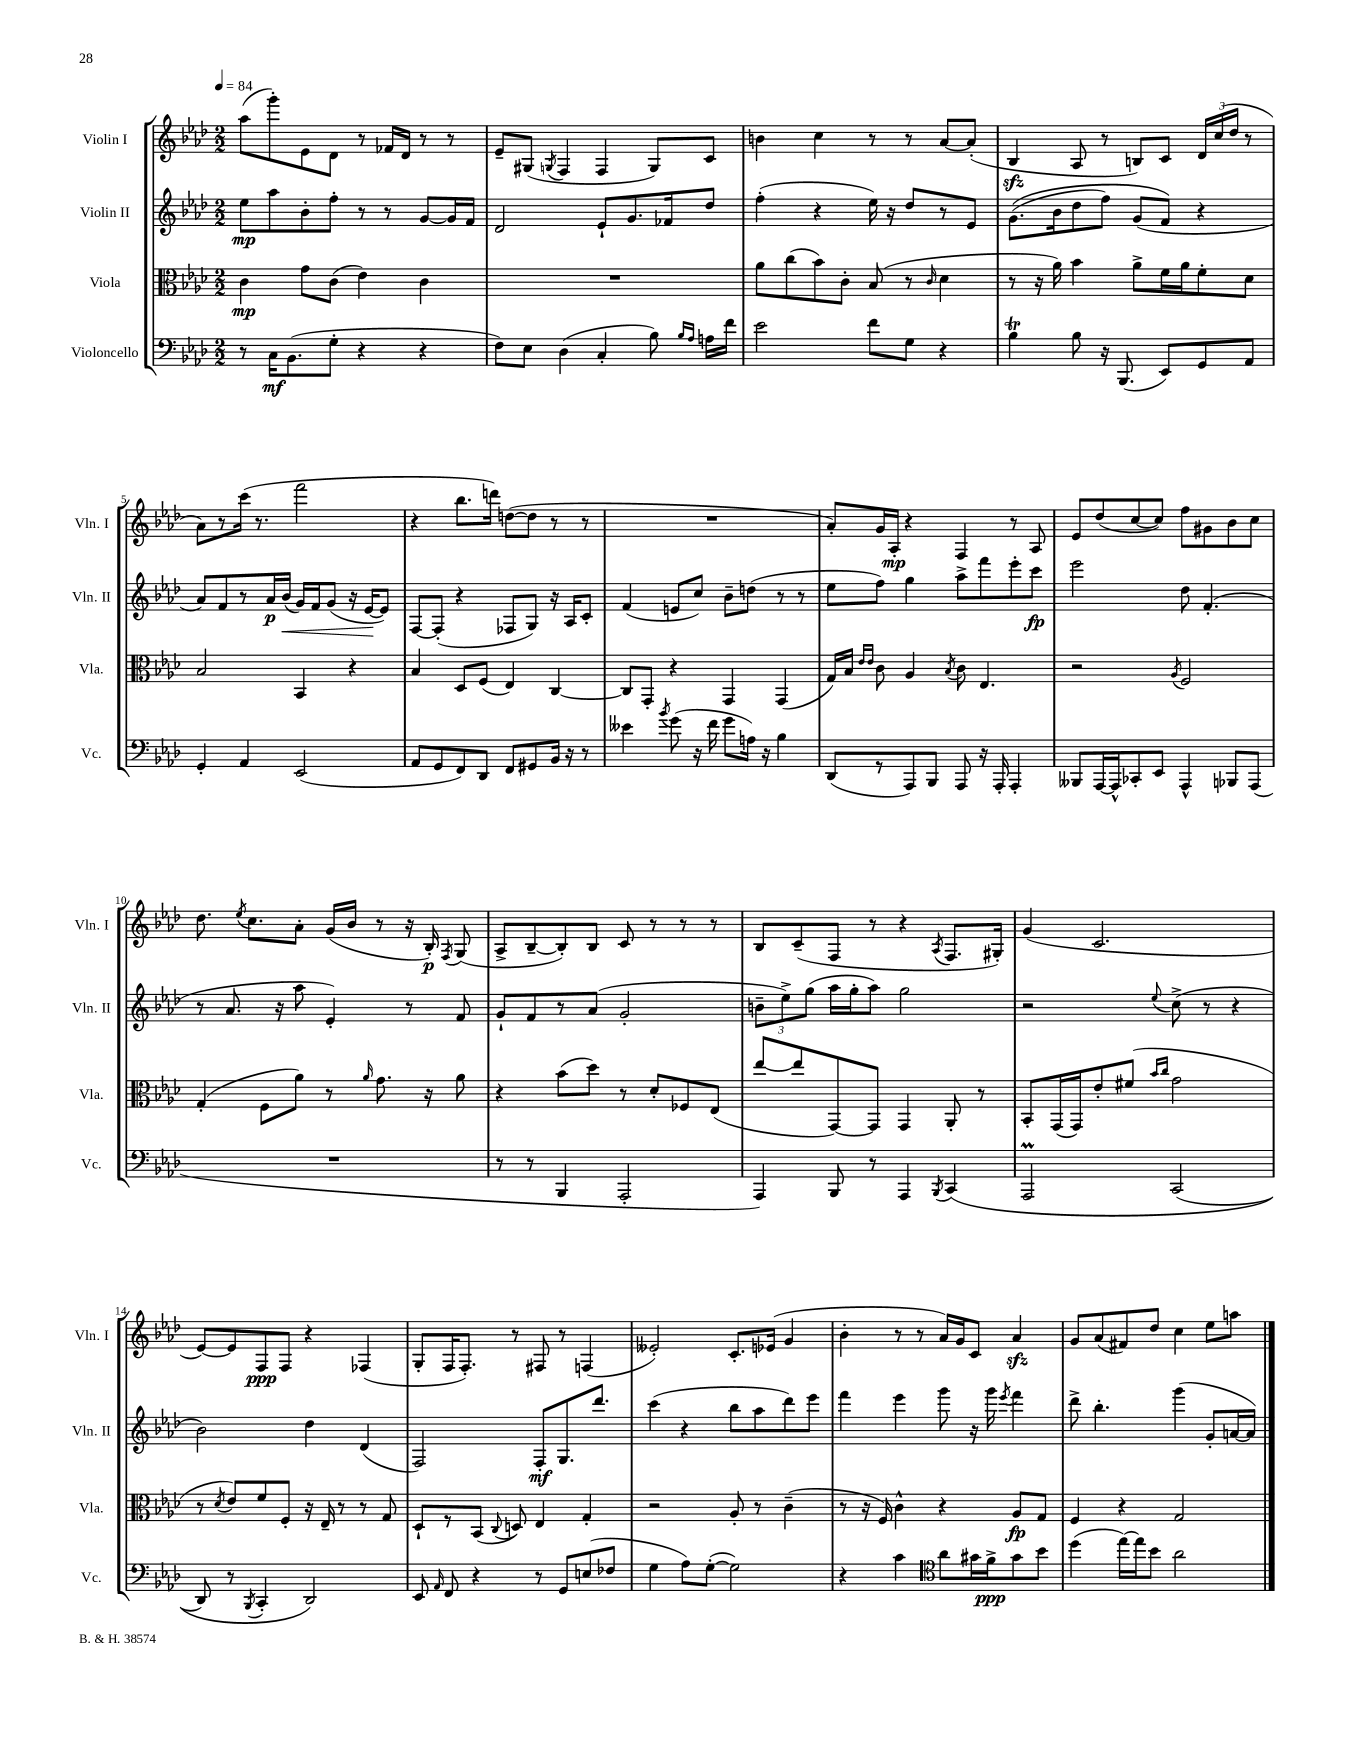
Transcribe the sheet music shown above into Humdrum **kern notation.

**kern	**dynam	**kern	**dynam	**kern	**dynam	**kern	**dynam
*part4	*part4	*part3	*part3	*part2	*part2	*part1	*part1
*staff4	*staff4	*staff3	*staff3	*staff2	*staff2	*staff1	*staff1
*I"Violoncello	*	*I"Viola	*	*I"Violin II	*	*I"Violin I	*
*I'Vc.	*	*I'Vla.	*	*I'Vln. II	*	*I'Vln. I	*
*clefF4	*	*clefC3	*	*clefG2	*	*clefG2	*
*k[b-e-a-d-]	*	*k[b-e-a-d-]	*	*k[b-e-a-d-]	*	*k[b-e-a-d-]	*
*M2/2	*	*M2/2	*	*M2/2	*	*M2/2	*
*MM84	*	*MM84	*	*MM84	*	*MM84	*
=1	=1	=1	=1	=1	=1	=1	=1
8r	.	4c\	mp	8ee-\L	mp	(8aa-\L	.
16C\KL	mf	.	.	8aa-\	.	8ggg'\)	.
(8.BB-\	.	.	.	.	.	.	.
.	.	8g\L	.	8b-'\	.	8e-\	.
8G'\J	.	(8c\J	.	8ff'\J	.	8d-\J	.
4r	.	4e-\)	.	8r	.	8r	.
.	.	.	.	8r	.	16f-X/LL	.
.	.	.	.	.	.	16d-/JJ	.
4r	.	4c\	.	[8g/L	.	8r	.
.	.	.	.	16g/L]	.	8r	.
.	.	.	.	16f/JJ	.	.	.
=2	=2	=2	=2	=2	=2	=2	=2
8F\L)	.	1r	.	2d-/	.	8e-~/L	.
8E-\J	.	.	.	.	.	(8G#X/J	.
.	.	.	.	.	.	8qGn/	.
(4D-\	.	.	.	.	.	4F/	.
4C'/	.	.	.	8e-`/L	.	4F/	.
.	.	.	.	8.g/	.	.	.
8B-\)	.	.	.	.	.	8G/L)	.
.	.	.	.	16f-X/k	.	.	.
16qqB-/LL	.	.	.	.	.	.	.
16qqA-/JJ	.	.	.	.	.	.	.
16An\LL	.	.	.	8dd-/J	.	8c/J	.
16f\JJ	.	.	.	.	.	.	.
=3	=3	=3	=3	=3	=3	=3	=3
2e-\	.	8a-\L	.	(4ff'\	.	4bn\	.
.	.	(8cc\	.	.	.	.	.
.	.	8b-\)	.	4r	.	4cc\	.
.	.	8c'\J	.	.	.	.	.
8f\L	.	(8B-/	.	16ee-\)	.	8r	.
.	.	.	.	16r	.	.	.
8G\J	.	8r	.	8dd-/L	.	8r	.
.	.	16qqc/	.	.	.	.	.
4r	.	4d-\	.	8r	.	[8a-/L	.
.	.	.	.	8e-/J	.	(8a-'/J]	.
=4	=4	=4	=4	=4	=4	=4	=4
4B-T\	.	8r	.	((8.g\L	.	4B-zz/	.
.	.	16r	.	.	.	.	.
.	.	16a-\)	.	16b-\k	.	.	.
8B-\	.	4b-\	.	8dd-\	.	8A-/	.
16r	.	.	.	8ff\J)	.	8r	.
(8.BBB-/	.	.	.	.	.	.	.
.	.	8a-^\L	.	(8g/L	.	8Bn/L)	.
8EE-/L)	.	16f\L	.	8f/J)	.	8c/J	.
.	.	16a-\J	.	.	.	.	.
8GG/	.	8f'\	.	4r	.	24d-/LL	.
.	.	.	.	.	.	(24cc/	.
.	.	.	.	.	.	24dd-/JJ	.
8AA-/J	.	8d-\J	.	.	.	8r	.
!!LO:LB:g=z
=5	=5	=5	=5	=5	=5	=5	=5
4GG'/	.	2B-/	.	8a-/L)	.	8a-\L)	.
.	.	.	.	8f/	.	8r	.
4AA-/	.	.	.	8r	.	(16ccc\Jk	.
.	.	.	.	.	.	8.r	.
.	.	.	.	16a-/L	p	.	.
!	!	!	!	!	!LO:HP:b	!	!
.	.	.	.	(16b-/JJ	<	.	.
(2EE-/	.	4BB-/	.	16g/LL)	.	2fff\	.
.	.	.	.	16f/J	.	.	.
.	.	.	.	(8g/J	.	.	.
.	.	4r	.	16r	.	.	.
.	.	.	.	[16e-/KL	.	.	.
.	.	.	.	8e-/J])	[	.	.
=6	=6	=6	=6	=6	=6	=6	=6
8AA-/L	.	4B-/	.	[8F/L	.	4r	.
8GG/	.	.	.	(8F'/J]	.	.	.
8FF/)	.	8D-/L	.	4r	.	8.bb-\L	.
8DD-/J	.	(8F/J	.	.	.	.	.
.	.	.	.	.	.	16dddn\Jk)	.
8FF/L	.	4E-/)	.	8F-X/L	.	([8ddn\L	.
8GG#X/	.	.	.	8G/J)	.	8dd\J]	.
16BB-/Jk	.	[4C/	.	16r	.	8r	.
16r	.	.	.	16A-/KL	.	.	.
8r	.	.	.	8c'/J	.	8r	.
=7	=7	=7	=7	=7	=7	=7	=7
4e--X\	.	8C/L]	.	(4f/	.	1r	.
.	.	8GG'/J	.	.	.	.	.
8qb-/	.	.	.	.	.	.	.
(8g\	.	4r	.	8en/L	.	.	.
16r	.	.	.	8cc/J)	.	.	.
16f\	.	.	.	.	.	.	.
8g\L	.	4GG/	.	8b-~\L	.	.	.
16An\Jk)	.	.	.	(8ddn\J	.	.	.
16r	.	.	.	.	.	.	.
4B-\	.	(4GG/	.	8r	.	.	.
.	.	.	.	8r	.	.	.
=8	=8	=8	=8	=8	=8	=8	=8
(8DD-/L	.	16G/LL)	.	8ee-\L	.	8a-'/L)	.
.	.	16B-/JJ	.	.	.	.	.
.	.	16qqe-/LL	.	.	.	.	.
.	.	16qqe-/JJ	.	.	.	.	.
8r	.	8c\	.	8ff\J)	.	16g/L	.
.	.	.	.	.	.	16A-'/JJ	mp
8AAA-/)	.	4A-/	.	4gg\	.	4r	.
8BBB-/J	.	.	.	.	.	.	.
.	.	8qB-/	.	.	.	.	.
8AAA-/	.	8c\	.	8aa-^\L	.	4F/	.
16r	.	4.E-/	.	8fff\	.	.	.
16AAA-'/	.	.	.	.	.	.	.
4AAA-'/	.	.	.	8eee-'\	.	8r	.
.	.	.	.	8ccc\J	fp	8A-/	.
=9	=9	=9	=9	=9	=9	=9	=9
8BBB--X/L	.	2r	.	2eee-\	.	8e-/L	.
[16AAA-/L	.	.	.	.	.	(8dd-/	.
16AAA-^^/J]	.	.	.	.	.	.	.
8CC-X'/	.	.	.	.	.	[8cc/	.
8EE-/J	.	.	.	.	.	8cc/J])	.
.	.	8qA-/	.	.	.	.	.
4AAA-^^/	.	2F/	.	8dd-\	.	8ff\L	.
.	.	.	.	(4.f'/	.	8g#X\	.
8BBB-X/L	.	.	.	.	.	8b-\	.
(8AAA-/J	.	.	.	.	.	8cc\J	.
!!LO:LB:g=z
=10	=10	=10	=10	=10	=10	=10	=10
1r	.	(4G'/	.	8r	.	8.dd-\	.
.	.	.	.	8.a-/	.	.	.
.	.	.	.	.	.	8qee-/	.
.	.	.	.	.	.	8.cc\L	.
.	.	8F\L	.	.	.	.	.
.	.	.	.	16r	.	.	.
.	.	8a-\J)	.	8aa-\	.	8a-'\J	.
.	.	8r	.	4e-'/)	.	(16g/LL	.
.	.	.	.	.	.	16b-/JJ	.
.	.	16qqa-/	.	.	.	.	.
.	.	8.g\	.	.	.	8r	.
.	.	.	.	8r	.	16r	.
.	.	16r	.	.	.	16B-'/)	p
.	.	.	.	.	.	8qF/	.
.	.	8a-\	.	8f/	.	(8G/	.
=11	=11	=11	=11	=11	=11	=11	=11
8r	.	4r	.	8g`/L	.	8A-^/L	.
8r	.	.	.	8f/	.	[8B-~/	.
4BBB-/	.	(8b-\L	.	8r	.	8B-'/])	.
.	.	8dd-\J)	.	(8a-/J	.	8B-/J	.
2AAA-'/	.	8r	.	2g'/	.	8c/	.
.	.	8d-'/L	.	.	.	8r	.
.	.	8F-X/	.	.	.	8r	.
.	.	(8E-/J	.	.	.	8r	.
=12	=12	=12	=12	=12	=12	=12	=12
4AAA-/)	.	[8ee-/L	.	12bn~\L	.	8B-/L	.
.	.	.	.	12ee-^\)	.	.	.
.	.	8ee-/]	.	.	.	(8c~/	.
.	.	.	.	(12gg\J	.	.	.
8BBB-/	.	[8GG/)	.	16aa-\LL	.	8F/J	.
.	.	.	.	16gg'\J	.	.	.
8r	.	8GG/J]	.	8aa-\J)	.	8r	.
4AAA-/	.	4GG/	.	2gg\	.	4r	.
8qBBB-/	.	.	.	.	.	8qA-/	.
(4CC/	.	8AA-'/	.	.	.	8.F/L	.
.	.	8r	.	.	.	.	.
.	.	.	.	.	.	16G#X'/Jk)	.
=13	=13	=13	=13	=13	=13	=13	=13
2AAA-M/	.	8BB-'/L	.	2r	.	(4g/	.
.	.	(16GG/L	.	.	.	.	.
.	.	16GG/J)	.	.	.	.	.
.	.	8e-'/	.	.	.	2.c/	.
.	.	(8f#X/J	.	.	.	.	.
.	.	16qqb-/LL	.	.	.	.	.
.	.	16qqcc/JJ	.	8qqee-/	.	.	.
(2CC/	.	2g\	.	(8cc^\	.	.	.
.	.	.	.	8r	.	.	.
.	.	.	.	4r	.	.	.
!!LO:LB:g=z
=14	=14	=14	=14	=14	=14	=14	=14
8DD-/)	.	8r	.	2b-\)	.	[8e-/L)	.
.	.	8qd-/	.	.	.	.	.
8r	.	8e-/L)	.	.	.	8e-/]	.
8qBBB-/	.	.	.	.	.	.	.
4CC'/	.	8f/	.	.	.	8F/	ppp
.	.	8F'/J	.	.	.	8F/J	.
2DD-/)	.	16r	.	4dd-\	.	4r	.
.	.	16E-~/	.	.	.	.	.
.	.	8r	.	.	.	.	.
.	.	8r	.	(4d-/	.	(4F-X/	.
.	.	8G/	.	.	.	.	.
=15	=15	=15	=15	=15	=15	=15	=15
8EE-/	.	8D-`/L	.	2F/)	.	8G'/L	.
16qqAA-/	.	.	.	.	.	.	.
8FF/	.	8r	.	.	.	16F/K	.
.	.	.	.	.	.	8.F'/J)	.
4r	.	(8BB-/J	.	.	.	.	.
.	.	8qqC/	.	.	.	.	.
.	.	8Dn/)	.	.	.	8r	.
8r	.	4E-/	.	8F'/L	mf	8F#X/	.
8GG/L	.	.	.	8.G/	.	8r	.
(8En/	.	4G'/	.	.	.	(4Fn/	.
.	.	.	.	8.ddd-/J	.	.	.
8F-X/J	.	.	.	.	.	.	.
=16	=16	=16	=16	=16	=16	=16	=16
4G\	.	2r	.	(4ccc\	.	2e--X'/)	.
8A-\L)	.	.	.	4r	.	.	.
([8G'\J	.	.	.	.	.	.	.
2G\])	.	8A-'/	.	8bb-\L	.	8.c'/L	.
.	.	8r	.	8aa-\	.	.	.
.	.	.	.	.	.	(16e-X/Jk	.
.	.	(4c~\	.	8ddd-\)	.	4g/	.
.	.	.	.	8eee-\J	.	.	.
=17	=17	=17	=17	=17	=17	=17	=17
4r	.	8r	.	4fff\	.	4b-'\	.
.	.	16r	.	.	.	.	.
.	.	16F/)	.	.	.	.	.
4c\	.	4c^^\	.	4eee-\	.	8r	.
.	.	.	.	.	.	8r	.
*clefC4	*	*	*	*	*	*	*
8a-\L	.	4r	.	8ggg\	.	16a-/LL)	.
.	.	.	.	.	.	16g/J	.
16g#X\L	.	.	.	16r	.	8c/J	.
16f^\J	ppp	.	.	16ggg\	.	.	.
.	.	.	.	8qeee-/	.	.	.
8g#\	.	8A-/L	fp	4fff\	.	4a-zz/	.
8b-\J	.	8G/J	.	.	.	.	.
=18	=18	=18	=18	=18	=18	=18	=18
(4dd-\	.	4F/	.	8ddd-^\	.	8g/L	.
.	.	.	.	4.bb-'\	.	(8a-/	.
[16ee-\LL)	.	4r	.	.	.	8f#X/)	.
16ee-\J]	.	.	.	.	.	.	.
8b-\J	.	.	.	.	.	8dd-/J	.
2a-\	.	2G/	.	(4ggg\	.	4cc\	.
.	.	.	.	8g'/L	.	8ee-\L	.
.	.	.	.	[16an/L	.	8aan\J	.
.	.	.	.	16a/JJ])	.	.	.
==	==	==	==	==	==	==	==
*-	*-	*-	*-	*-	*-	*-	*-
